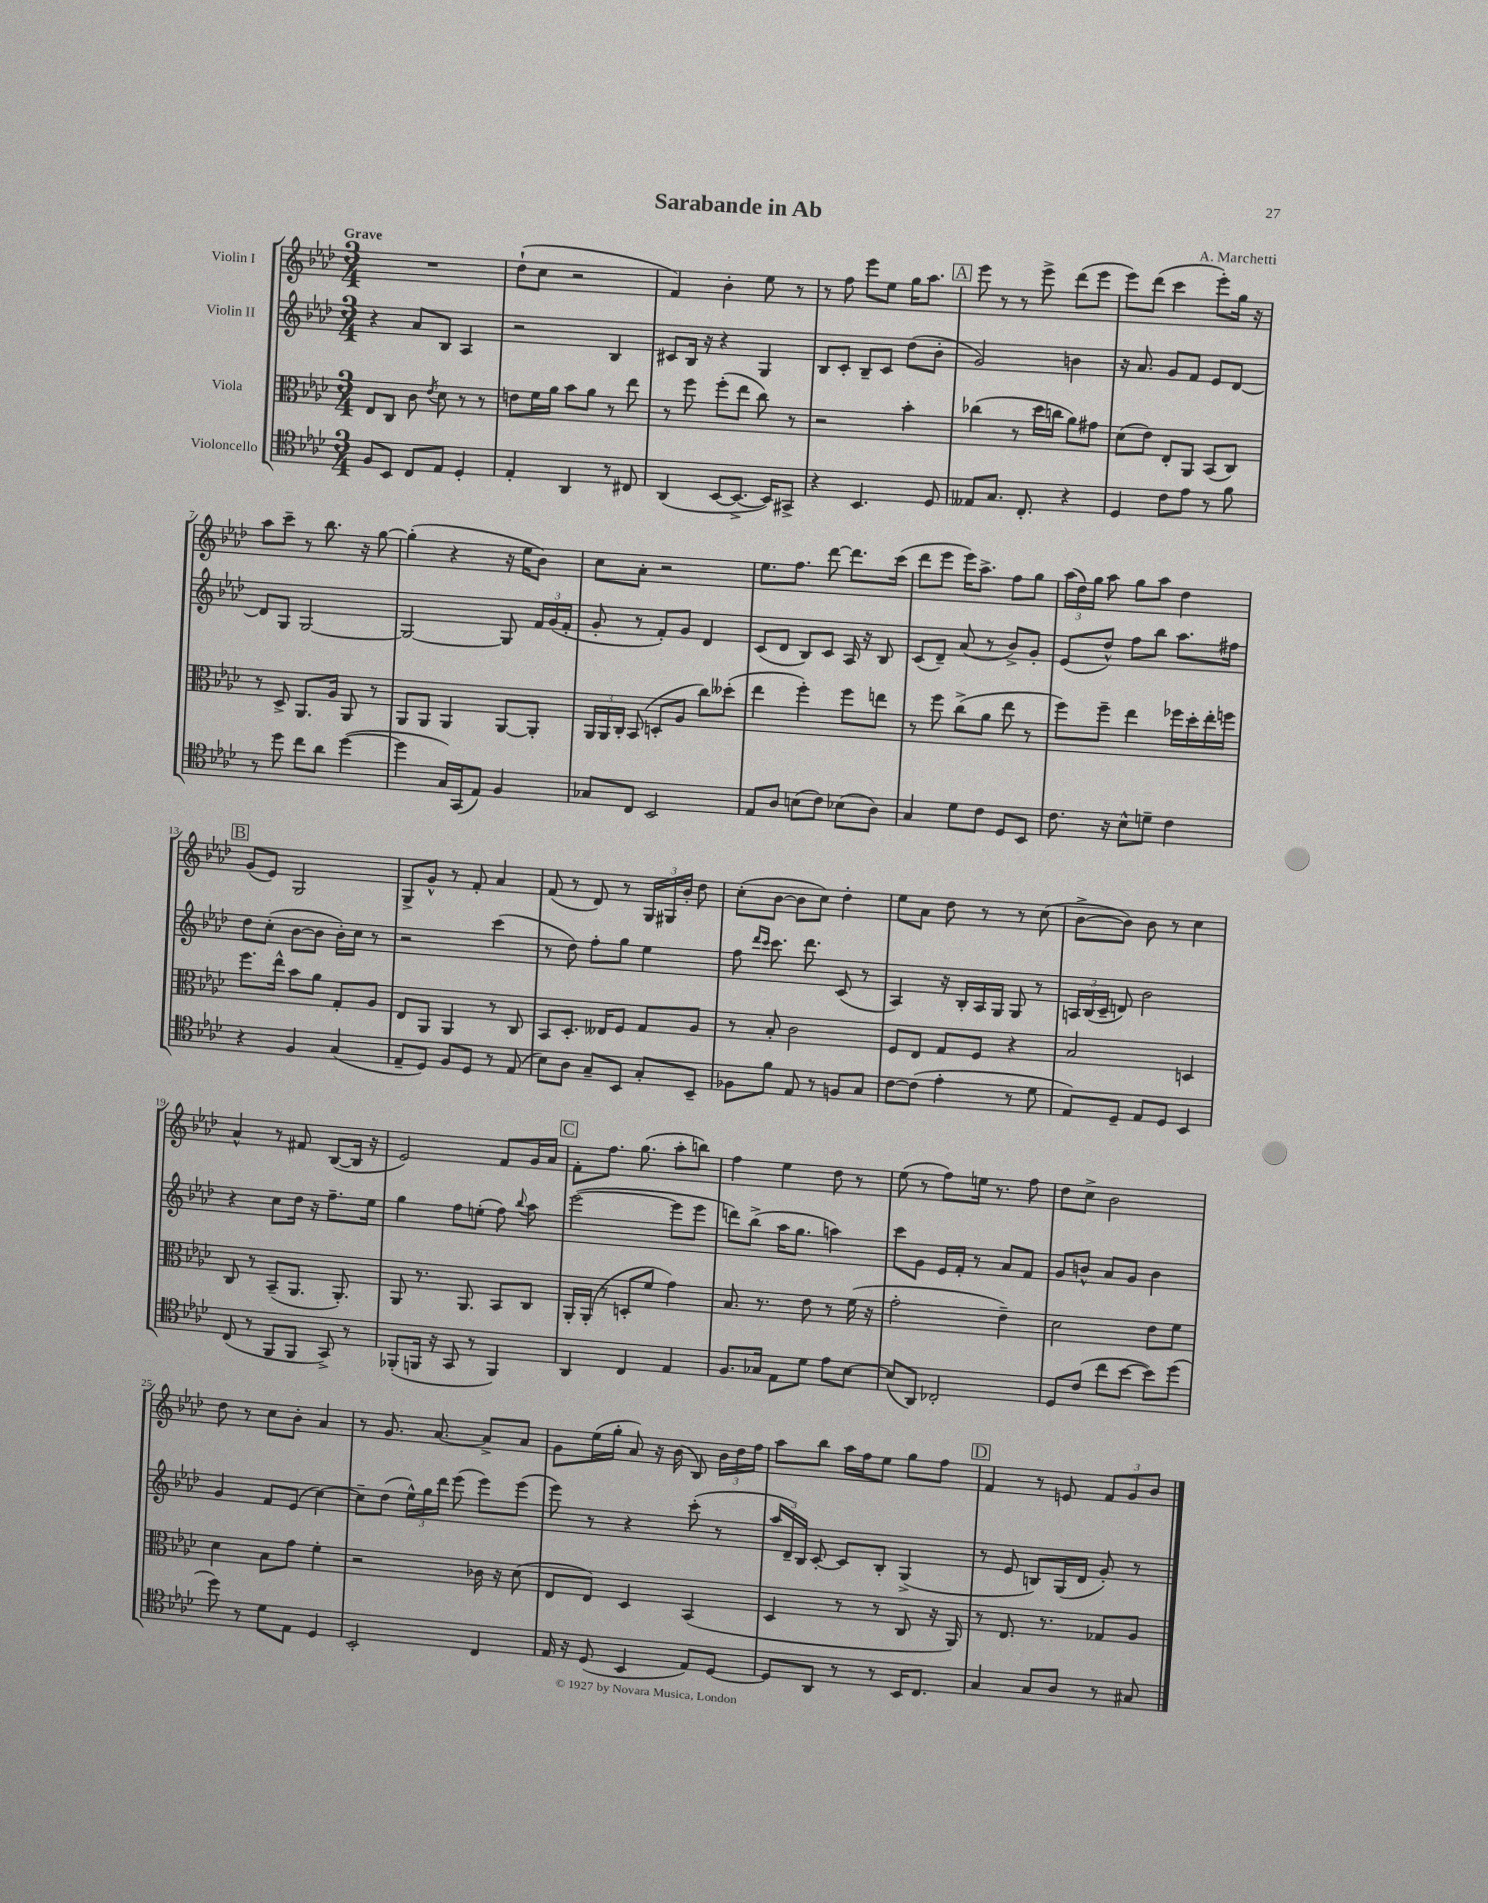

**kern	**kern	**kern	**kern
*part4	*part3	*part2	*part1
*staff4	*staff3	*staff2	*staff1
*I"Violoncello	*I"Viola	*I"Violin II	*I"Violin I
*clefC4	*clefC3	*clefG2	*clefG2
*k[b-e-a-d-]	*k[b-e-a-d-]	*k[b-e-a-d-]	*k[b-e-a-d-]
*M3/4	*M3/4	*M3/4	*M3/4
=1	=1	=1	=1
!	!	!	!LO:TX:a:B:t=Grave
8F/L	8E-/L	4r	2.r
8BB-/J	8C/J	.	.
8C/L	8c\	8a-/L	.
.	8qe-/	.	.
8E-/J	8d-\	8B-/J	.
4D-'/	8r	4A-/	.
.	8r	.	.
=2	=2	=2	=2
4E-'/	8en\L	2r	(8dd-`\L
.	16f\L	.	8cc\J
.	16a-\JJ	.	.
4AA-/	8b-\L	.	2r
.	8a-\J	.	.
8r	8r	4B-/	.
8C#X/	8ee-\	.	.
=3	=3	=3	=3
(4AA-/	8r	8c#X/L	4f/)
.	8ff\	16B-/Jk	.
.	.	16r	.
[8BB-/L	(8ff'\L	4r	4b-'\
8.BB-^/J_	8ee-\J	.	.
.	8cc\)	4G/	8ee-\
16BB-/KL])	.	.	.
8GG#X^/J	8r	.	8r
=4	=4	=4	=4
4r	2r	8B-/L	8r
.	.	8c'/J	8ff\
4.BB-/	.	8B-~/L	8eee-\L
.	.	8c/J	8ee-\J
.	4b-'\	(8dd-\L	16gg\KL
.	.	.	8.aa-\J
8D-/	.	8b-'\J	.
!!LO:REH:place=s1:t=A
=5	=5	=5	=5
8E--X/L	(4cc-X\	2g/)	8eee-\
8.G/J	.	.	8r
.	8r	.	8r
8.C'/	.	.	.
.	16dd-\LL	.	8eee-^\
.	16ccn\JJ	.	.
4r	8a-\L)	4bn\	(8ddd-\L
.	8g#X\J	.	8eee-\J
=6	=6	=6	=6
4D-/	(8d-\L	16r	8eee-\L)
.	.	8.a-/	.
.	8e-\J)	.	(8ddd-\J
8c\L	8E-'/L	8g/L	4ccc\
8e-\J	8AA-/J	8f/J	.
8r	(8BB-/L	8e-/L	8eee-'\L)
8f\	8C/J)	[8d-/J	16gg\Jk
.	.	.	16r
!!LO:LB:g=z
=7	=7	=7	=7
8r	8r	8d-/L]	8aa-\L
8dd-\	8D-^/	8G/J	8ccc~\J
8cc\L	8.AA-/L	[2G/	8r
8a-\J	.	.	8.bb-\
.	16A-/Jk	.	.
([4dd-\	8AA-/	.	.
.	.	.	16r
.	8r	.	[8gg\
=8	=8	=8	=8
4dd-\]	8AA-/L	2G/_	(4gg'\]
.	8AA-/J	.	.
16G/LL)	4AA-/	.	4r
(16GG/J	.	.	.
8E-/J)	.	.	.
4F/	[8AA-/L	8G/]	16r
.	.	.	16ee-\KL
.	8AA-'/J]	24f/LL	8b-\J)
.	.	(24g/	.
.	.	24f'/JJ	.
=9	=9	=9	=9
8G-X/L	24AA-/LL	8g'/	8cc\L
.	24AA-/	.	.
.	24C'/JJ	.	.
8C/J	(8BB-/	8r	8a-'\J
2BB-/	8Dn'/L	8f'/L)	2r
.	8A-/J	8g/J	.
.	8cc\L)	4d-/	.
.	(8dd--X'\J	.	.
=10	=10	=10	=10
8E-/L	4ee-\	(8c/L	8.ee-\L
8A-/J	.	8d-/J	.
.	.	.	8.ff\J
(8Bn\L	4ff'\)	8B-/L)	.
8c\J)	.	8c/J	[8ddd-\
(8B-X\L	8ff\L	16A-/	8.ddd-\L]
.	.	16r	.
8A-\J)	8een\J	8B-/	.
.	.	.	(16ccc\Jk
=11	=11	=11	=11
4G/	8r	(8c/L	8ddd-\L
.	8ff\	8d-~/J)	8eee-\J
8d-\L	(8cc^\L	(8a-/	16eee-\KL)
.	.	.	8.aa-^\J
8c\J	8a-\J	8r	.
8D-/L	8ee-\	8b-^/L)	8ff\L
8BB-/J	8r	8g'/J	8gg\J
=12	=12	=12	=12
8.c\	8ff\L)	(8e-/L	(24aa-\LL
.	.	.	24dd-\)
.	.	.	24gg\JJ
.	8ff~\J	8dd-^^/J)	8aa-\
16r	.	.	.
8B-^^\L	4ee-\	8ff\L	8gg\L
8dn~\J	.	8bb-\J	8aa-\J
4c\	16ff-X\LL	8.aa-\L	4dd-\
.	16dd-'\	.	.
.	16ee-'\	.	.
.	16ffn\JJ	16ff#X\Jk	.
!!LO:LB:g=z
!!LO:REH:place=s1:t=B
=13	=13	=13	=13
4r	8.ff\L	8dd-\L	(8g/L
.	.	(8cc'\J	8e-/J)
.	16ee-^^\Jk	.	.
4F/	8b-\L	[8b-\L	2G/
.	8a-\J	8b-\J]	.
(4G/	8G'/L	16b-'\LL)	.
.	.	16cc\JJ	.
.	8A-/J	8r	.
=14	=14	=14	=14
8E-~/L	8E-/L	2r	8G^/L
8D-/J)	8AA-/J	.	8g^^/J
8F/L	4AA-/	.	8r
8D-/J	.	.	8f'/
8r	8r	(4ccc\	4a-/
(8E-/	8C/	.	.
=15	=15	=15	=15
8B-\L)	8BB-/L	8r	(8f/
8A-\J	8.D-'/J	8dd-\)	8r
8G~/L	.	8ff'\L	8d-/)
.	16E--X/KL	.	.
8BB-/J	8F/J	8gg\J	8r
8G'/L	8G/L	4ee-\	24G/LL
.	.	.	24G#X/
.	.	.	24b-'/JJ
8BB-~/J	8A-/J	.	8dd-\
=16	=16	=16	=16
8F-X\L	8r	8ff\	(8cc'\L
.	.	16qqddd-/LL	.
.	.	16qqccc/JJ	.
8f\J	8B-'/	8.ccc\	[8b-\J
8E-/	2c\	.	8b-\L]
.	.	8.ddd-\	.
8r	.	.	8cc\J)
8Fn/L	.	(8c/	4dd-'\
8G/J	.	8r	.
=17	=17	=17	=17
[8c\L	8F/L	4A-/)	8ee-\L
(8c\J]	8E-/J	.	8a-\J
4e-'\	8G/L	16r	8dd-\
.	.	16B-'/LL	.
.	8F/J	16A-/	8r
.	.	16G/JJ	.
8r	4r	8G/	8r
8d-\	.	8r	(8cc\
=18	=18	=18	=18
8E-/L)	2B-/	24An/LL	[8b-^\L
.	.	(24B-/	.
.	.	24c~/JJ	.
8D-~/J	.	8dn/)	8b-\J])
8E-/L	.	2b-\	8b-\
8D-/J	.	.	8r
4BB-/	4Dn/	.	4cc\
!!LO:LB:g=z
=19	=19	=19	=19
(8C/	8C/	4r	4a-^^/
8r	8r	.	.
8FF/L	(8BB-~/L	8cc\L	8r
8FF/J	8.AA-/J	16dd-\Jk	8f#X/
.	.	16r	.
8GG^/)	.	8.ff~\L	([8B-/L
.	8.AA-'/)	.	.
8r	.	.	16B-/Jk]
.	.	16ee-\Jk	16r
=20	=20	=20	=20
(8FF-X'/L	8AA-/	4gg\	2e-/)
16FFn/Jk	8.r	.	.
16r	.	.	.
8GG/	.	8ff\L	.
.	8.AA-/	.	.
8r	.	(8een'\J	.
4FF/)	8BB-/L	8ff\)	8f/L
.	.	8qqbb-/	.
.	8C/J	8aa-\	16g/L
.	.	.	16a-/JJ
!!LO:REH:place=s1:t=C
=21	=21	=21	=21
4AA-/	16AA-'/LL	([2eee-\	8f'\L
.	(16AA-'/JJ	.	.
.	8r	.	8.ff\J
4C/	8Dn'/L	.	.
.	.	.	(8.gg\
.	8f/J	.	.
4E-/	4g\)	8eee-\L]	8aa-'\L
.	.	8eee-\J	8bbn\J)
=22	=22	=22	=22
8.F/L	8.B-/	8dddn\L)	4ff\
.	.	(8bb-^\J	.
16G-X/Jk	8.r	.	.
8E-\L	.	16aa-\KL	4ee-\
.	.	8.gg\J	.
8d-\J	8e-\	.	.
8e-\L	8r	4aan\)	8dd-\
[8B-\J	(16f\	.	8r
.	16r	.	.
=23	=23	=23	=23
(8B-/L]	2g'\	8ccc\L	(8ee-\
8AA-/J)	.	8g\J	8r
2C-X'/	.	16e-/LL	8ff\L)
.	.	16f'/JJ	.
.	.	8r	16een\Jk
.	.	.	8.r
.	4e-~\)	8a-/L	.
.	.	8f/J	8ff\
=24	=24	=24	=24
8D-/L	2d-\	8g/L	8dd-\L
(8c/J	.	8bn^^/J	8cc^\J
8cc\L	.	8a-/L	2b-\
[8b-\J	.	8g/J	.
8b-\L])	8e-\L	4b\	.
(8dd-\J	8f\J	.	.
!!LO:LB:g=z
=25	=25	=25	=25
8dd-\)	4d-\	4g/	8dd-\
8r	.	.	8r
8d-\L	8B-\L	8f/L	8cc\L
8E-\J	8g\J	(8e-/J	8b-'\J
4D-/	4f'\	[4cc\)	4a-/
=26	=26	=26	=26
2BB-'/	2r	8cc~\L]	8r
.	.	(8dd-\J	8.g/
.	.	24ee-^^\LL)	.
.	.	24gg\	.
.	.	.	[8.a-/
.	.	24ddd-\JJ	.
.	.	(8eee-\	.
4C/	16c-X\	8eee-\L)	8a-^/L]
.	16r	.	.
.	(8d-\	(8eee-\J	8a-/J
=27	=27	=27	=27
16E-/	8E-/L	8eee-\)	8g\L
16r	.	.	.
(8D-/	8E-/J)	8r	(16ee-\L
.	.	.	16gg'\JJ
4BB-/	4D-/	4r	8a-/)
.	.	.	16r
.	.	.	(16b-\
8E-/L)	(4BB-/	(8ccc'\	8B-/)
[8D-/J	.	8r	24b-\LL
.	.	.	24dd-\
.	.	.	24ff\JJ
=28	=28	=28	=28
8D-/L]	4D-/	24aa-/LL	8aa-\L
.	.	24d-~/)	.
.	.	24B-/JJ	.
8AA-/J	.	[8c'/	8bb-\J
8r	8r	8c/L]	16aa-\LL
.	.	.	16ff\J
8r	8r	8B-'/J	8ee-\J
16BB-/KL	8C/	(4G^/	8gg\L
8.C/J	.	.	.
.	16r	.	8ff\J
.	16AA-/)	.	.
!!LO:REH:place=s1:t=D
=29	=29	=29	=29
4G/	8r	8r	4f/
.	8.E-/	8e-/	.
8G/L	.	8Bn/L)	8r
.	8.r	.	.
8A-/J	.	(16G/L	8en/
.	.	16d-/JJ	.
8r	8G-X/L	8g'/)	12f/L
.	.	.	12g/
8G#X/	8A-/J	8r	.
.	.	.	12b-/J
==	==	==	==
*-	*-	*-	*-
